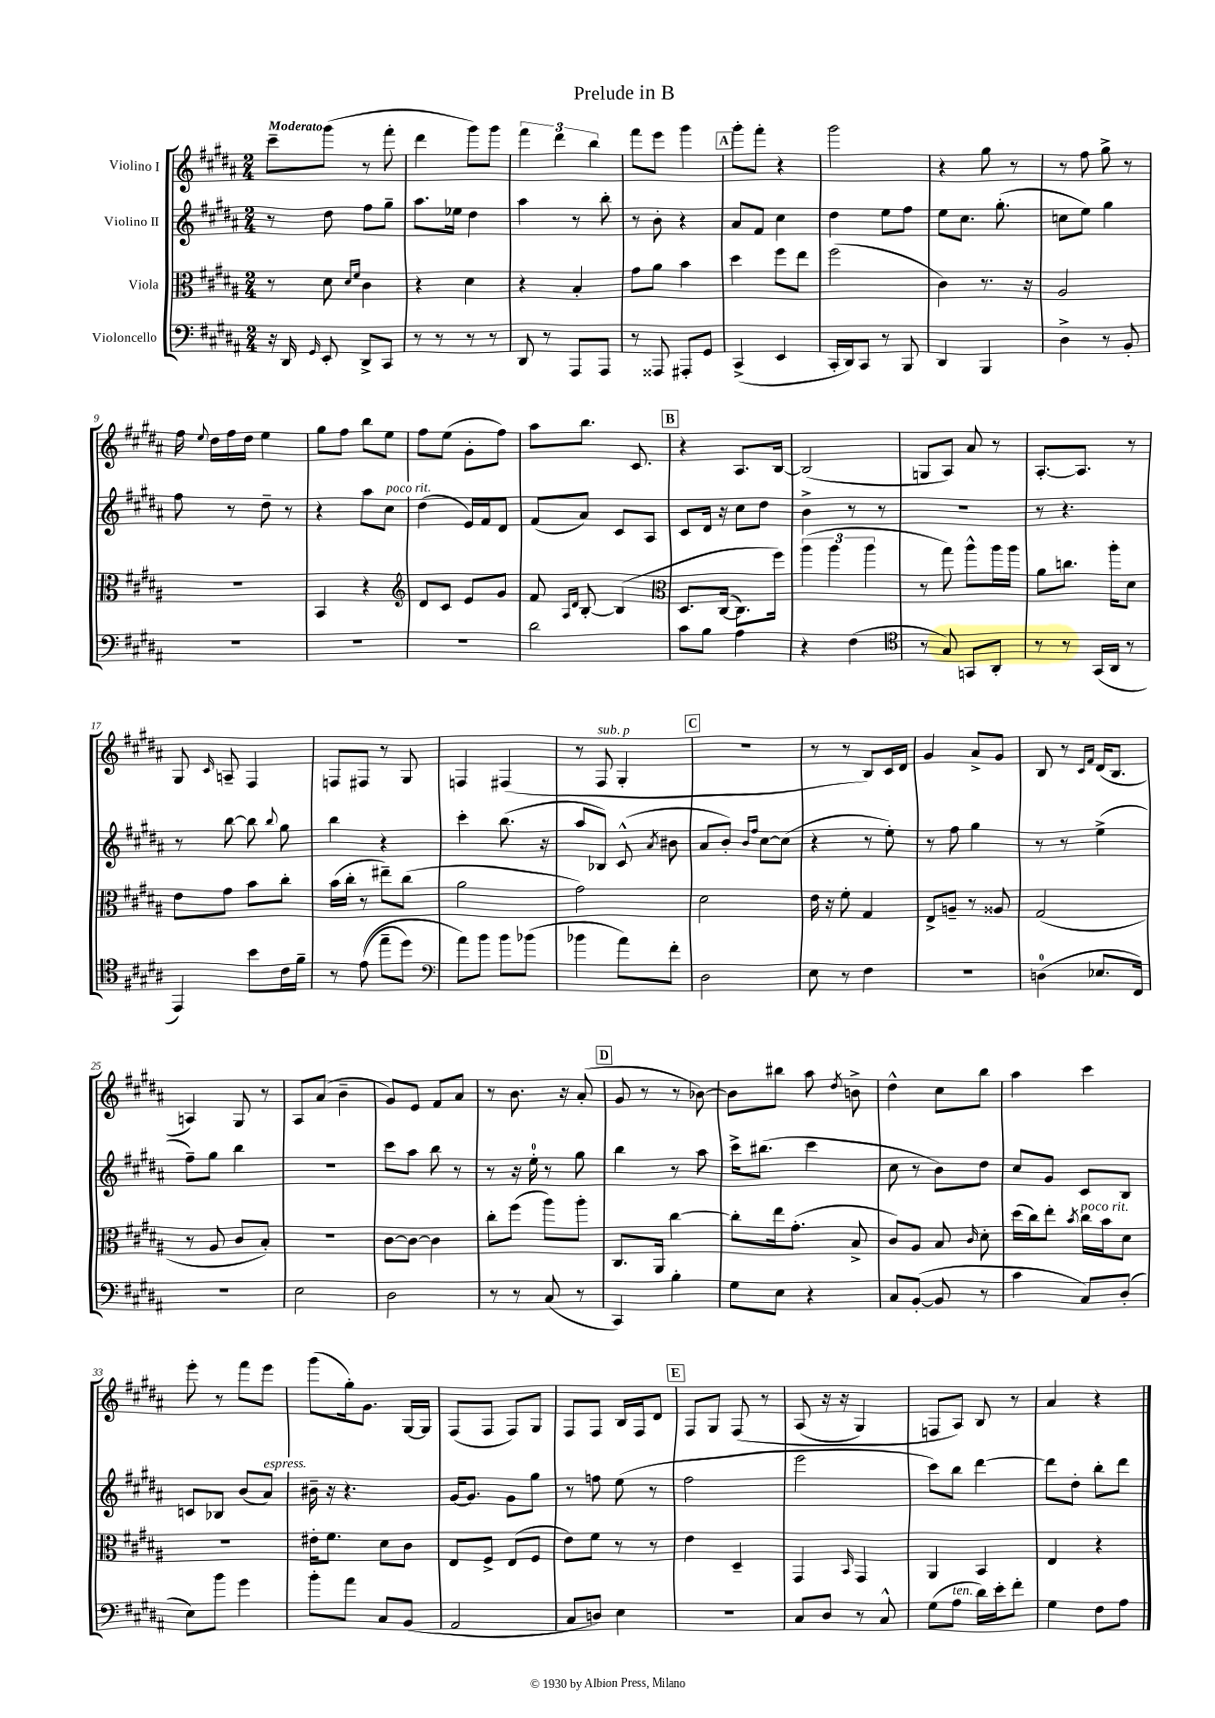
\header { title = "Prelude in B" }
<<
\new StaffGroup <<
\new Staff = "s0" \with { instrumentName = "Violino I" } {
    \clef treble \key b \major \numericTimeSignature \time 2/4 \tempo "Moderato"
    \autoBeamOff cis'''8[-- gis'''8]( r8 fis'''8-. |
    dis'''4 gis'''8[) gis'''8] |
    \tuplet 3/2 { fis'''4 dis'''4 b''4 } |
    fis'''8[ e'''8] gis'''4 |
    \mark \markup { \box "A" } gis'''8[-. fis'''8]-. r4 |
    gis'''2 |
    r4 gis''8 r8 |
    r8 fis''8 gis''8-> r8 |
    fis''16 \appoggiatura { e''8 } dis''16[ fis''16 dis''16] e''4 |
    gis''8[ fis''8] b''8[ e''8] |
    fis''8[ e''8]( gis'8[-. fis''8]) |
    ais''8[ b''8.] cis'8. |
    \mark \markup { \box "B" } r4 ais8.[ b16]~ |
    b2( |
    g8[ ais8]) ais'8 r8 |
    ais8.[~-. ais8.] r8 |
    gis8 \grace { cis'16 } a8-- fis4 |
    f8[ fis8] r8 gis8 |
    f4 fis4( |
    r8 fis8^\markup { \italic "sub. p" } gis4-. |
    \mark \markup { \box "C" } R2 |
    r8 r8 b8[) cis'16 dis'16] |
    gis'4 ais'8[-> gis'8] |
    b8 r8 \grace { cis'16[ fis'16] } dis'16[( b8.] |
    a4) gis8 r8 |
    ais8[ ais'8]( b'4-- |
    gis'8[) e'8] fis'8[ ais'8] |
    r8 b'8. r16 ais'8-.( |
    \mark \markup { \box "D" } gis'8 r8 r8 bes'8~) |
    bes'8[ bis''8] ais''8 \acciaccatura { dis''8 } b'8-> |
    dis''4-^ cis''8[ b''8] |
    ais''4 cis'''4 |
    e'''8-. r8 fis'''8[ e'''8] |
    gis'''8[( gis''16-.) gis'8.] gis16[~ gis16] |
    fis8[( fis8] fis8[) gis8] |
    fis8[ fis8] b16[ fis16 dis'8] |
    \mark \markup { \box "E" } fis8[ gis8] fis8\( r8 |
    ais8( r16 r16 gis4) |
    f8[ ais8]\) b8 r8 |
    ais'4 r4 \bar "|." |
}
\new Staff = "s1" \with { instrumentName = "Violino II" } {
    \clef treble \key b \major \numericTimeSignature \time 2/4
    \autoBeamOff r8 dis''8 fis''8[ gis''8]-- |
    ais''8.[ ees''16] dis''4 |
    ais''4 r8 b''8-. |
    r8 b'8-. r4 |
    \mark \markup { \box "A" } ais'8[ fis'8] cis''4 |
    dis''4 e''8[ fis''8] |
    e''8[ cis''8.] gis''8.-.( |
    c''8[ e''8]) gis''4 |
    fis''8 r8 dis''8-- r8 |
    r4 ais''8[ cis''8]^\markup { \italic "poco rit." } |
    dis''4( e'16[) fis'16 dis'8] |
    fis'8[( ais'8]) cis'8[ ais8] |
    \mark \markup { \box "B" } cis'8[ dis'16] r16 cis''8[ dis''8] |
    b'4-> r8 r8 |
    R2 |
    r8 r4. |
    r8 b''8~ b''8 \appoggiatura { b''8 } gis''8 |
    b''4 r4 |
    cis'''4-. b''8.( r16 |
    ais''8[ bes8]) cis'8-^( \acciaccatura { ais'8 } bis'8 |
    \mark \markup { \box "C" } ais'8[ b'8]-.) \grace { b'16[ fis''16] } cis''8[~ cis''8]( |
    r4 r8 e''8-.) |
    r8 fis''8 gis''4 |
    r8 r8 e''4->( |
    fis''8[--) gis''8] b''4 |
    R2 |
    cis'''8[ ais''8] b''8 r8 |
    r8 r16 e''16-0-. r8 gis''8 |
    \mark \markup { \box "D" } b''4 r8 ais''8 |
    cis'''16[-> bis''8.]( cis'''4 |
    cis''8 r8 b'8[) dis''8] |
    cis''8[ gis'8] cis'8[ b8] |
    c'8[ bes8] b'8[( ais'8]^\markup { \italic "espress." }) |
    bis'16-- r16 r4. |
    gis'16[~ gis'8.] gis'8[ gis''8] |
    r8 f''8 e''8( r8 |
    \mark \markup { \box "E" } fis''2 |
    e'''2 |
    cis'''8[) b''8] dis'''4~ |
    dis'''8[ dis''8]-. b''8[-. dis'''8] \bar "|." |
}
\new Staff = "s2" \with { instrumentName = "Viola" } {
    \clef alto \key b \major \numericTimeSignature \time 2/4
    \autoBeamOff r8 dis'8 \grace { dis'16[ fis'16] } cis'4 |
    r4 dis'4 |
    r4 b4-. |
    gis'8[ ais'8] b'4 |
    \mark \markup { \box "A" } dis''4 fis''8[ e''8] |
    fis''2( |
    cis'4) r8. r16 |
    ais2 |
    r2 |
    b,4 r4 |
    \clef treble dis'8[ cis'8] e'8[ gis'8] |
    fis'8 \grace { ais16[ dis'16] } b8~-. b4\( |
    \mark \markup { \box "B" } \clef alto dis8.[ cis16]~( cis8.[) fis''16]\) |
    \tuplet 3/2 { ais''4( ais''4 ais''4 } |
    r8 gis''8) ais''8[-^ ais''16 ais''16] |
    ais'8[ c''8.] ais''16[-. dis'8] |
    e'8[ gis'8] b'8[ cis''8]-. |
    b'16[( cis''16]-. r8 eis''8[--) cis''8]( |
    ais'2 |
    gis'2) |
    \mark \markup { \box "C" } dis'2 |
    e'16 r16 fis'8-. gis4 |
    e8[-> a8]-- r8 aisis8 |
    gis2( |
    r8 ais8 cis'8[ b8]-.) |
    r2 |
    cis'8[~ cis'8]~ cis'4 |
    cis''8[-. fis''8]( ais''8[) ais''8]-. |
    \mark \markup { \box "D" } cis8.[ ais,16] cis''4~ |
    cis''8[-. e''16 gis'8.]-.( b8-> |
    cis'8[) ais8] b8 \grace { cis'16 } dis'8-. |
    dis''16[( cis''16) e''8]-. \acciaccatura { b'8 } cis''16[^\markup { \italic "poco rit." } b'16 dis'8] |
    r2 |
    eis'16[-. fis'8.] dis'8[ cis'8] |
    e8[ fis8]-> e8[( fis8] |
    e'8[) fis'8] r8 r8 |
    \mark \markup { \box "E" } e'4 dis4-- |
    gis,4 \grace { b,16 } gis,4 |
    ais,4 b,4 |
    e4 r4 \bar "|." |
}
\new Staff = "s3" \with { instrumentName = "Violoncello" } {
    \clef bass \key b \major \numericTimeSignature \time 2/4
    \autoBeamOff r16 dis,16 \grace { gis,16 } e,8-. dis,8[-> cis,8] |
    r8 r8 r8 r8 |
    dis,8 r8 ais,,8[ ais,,8] |
    r8 aisis,,8 ais,,8[-. gis,8] |
    \mark \markup { \box "A" } cis,4->( e,4 |
    cis,16[-. dis,16) cis,8] r8 b,,8 |
    dis,4 b,,4 |
    dis4-> r8 b,8-. |
    R2 |
    R2 |
    R2 |
    dis'2 |
    \mark \markup { \box "B" } cis'8[ b8] ais4 |
    r4 fis4( |
    \clef tenor r8 gis8) g,8[ ais,8]-. |
    r8 r8 gis,16[( ais,16] r8 |
    e,4) b'8[ cis'16 fis'16]-- |
    r8 e'8(\( e''8[-- dis''8]) |
    \clef bass ais'8[\) b'8] b'8[ bes'8]( |
    bes'4 ais'8[) fis'8]-. |
    \mark \markup { \box "C" } dis2 |
    e8 r8 fis4 |
    r2 |
    d4-0( ees8.[ fis,16]) |
    R2 |
    e2 |
    dis2 |
    r8 r8 cis8( r8 |
    \mark \markup { \box "D" } cis,4) b4-. |
    gis8[ e8] r4 |
    cis8[ b,8]~-.( b,8 r8 |
    cis'4 cis8[) dis8]-.( |
    e8[) b'8] gis'4 |
    b'8[-. ais'8] cis8[ b,8]( |
    ais,2 |
    cis8[ d8]) e4 |
    \mark \markup { \box "E" } r2 |
    cis8[ dis8] r8 cis8-^ |
    gis8[( ais8]^\markup { \italic "ten." } dis'16[) e'16-. fis'8]-. |
    gis4 fis8[ ais8] \bar "|." |
}
>>
>>
